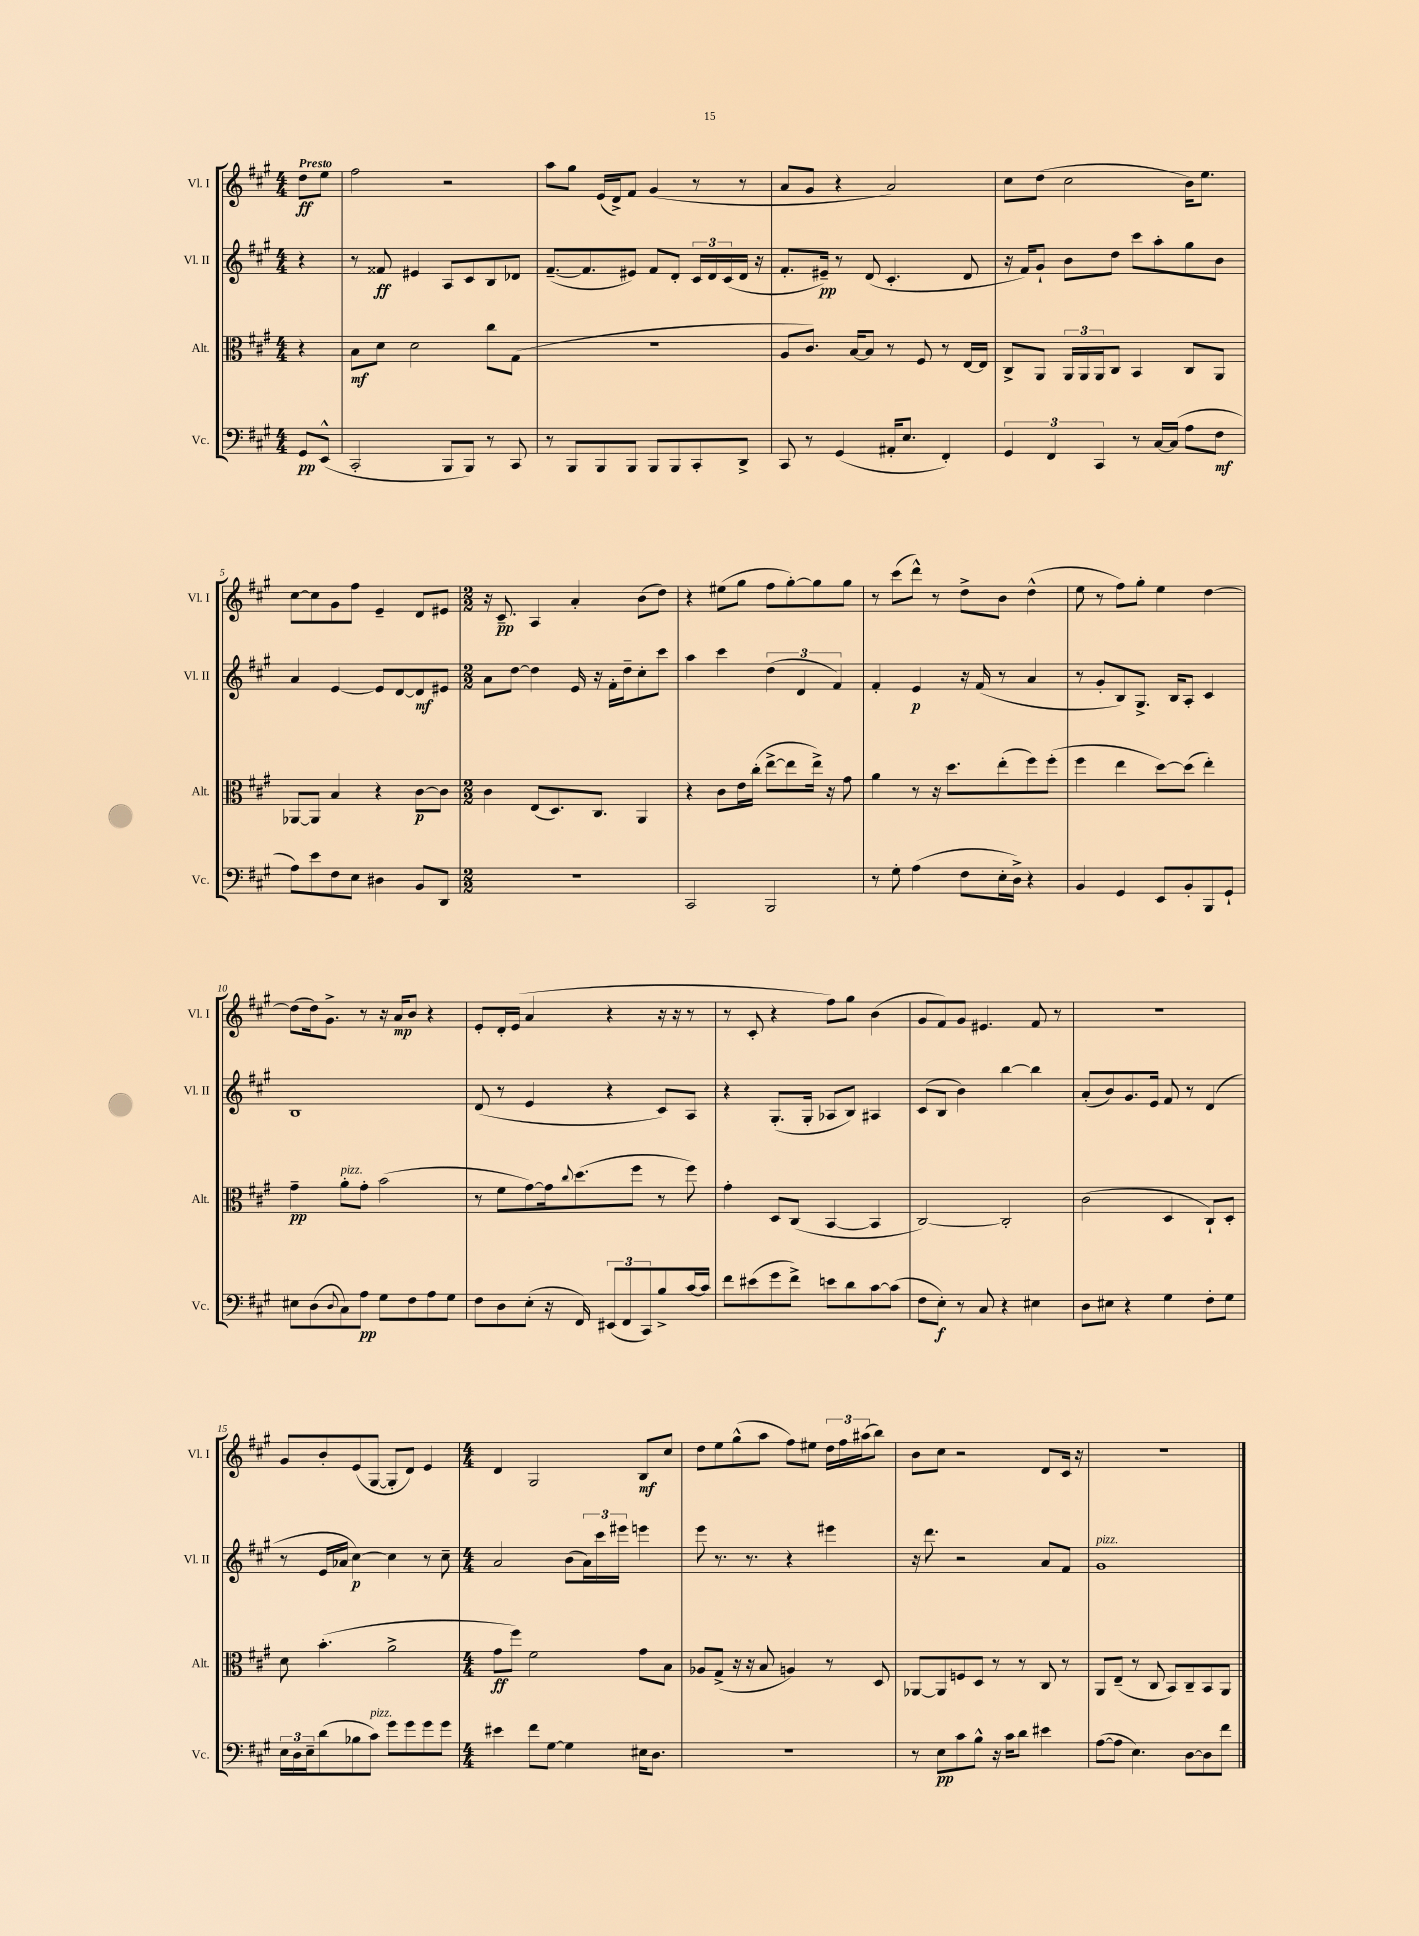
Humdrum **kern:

**kern	**dynam	**kern	**dynam	**kern	**dynam	**kern	**dynam
*part4	*part4	*part3	*part3	*part2	*part2	*part1	*part1
*staff4	*staff4	*staff3	*staff3	*staff2	*staff2	*staff1	*staff1
*I"Vc.	*	*I"Alt.	*	*I"Vl. II	*	*I"Vl. I	*
*I'Vc.	*	*I'Alt.	*	*I'Vl. II	*	*I'Vl. I	*
*clefF4	*	*clefC3	*	*clefG2	*	*clefG2	*
*k[f#c#g#]	*	*k[f#c#g#]	*	*k[f#c#g#]	*	*k[f#c#g#]	*
*M4/4	*	*M4/4	*	*M4/4	*	*M4/4	*
=	=	=	=	=	=	=	=
!	!	!	!	!	!	!LO:TX:a:B:t=Presto	!
8GG#/L	pp	4r	.	4r	.	8dd\L	ff
(8EE^^/J	.	.	.	.	.	8ee\J	.
=1	=1	=1	=1	=1	=1	=1	=1
2CC#'/	.	8B\L	mf	8r	.	2ff#\	.
.	.	8d\J	.	8f##X/	ff	.	.
.	.	2d\	.	4e#X/	.	.	.
8BBB/L	.	.	.	8A/L	.	2r	.
8BBB/J)	.	.	.	8c#/	.	.	.
8r	.	8cc#\L	.	8B/	.	.	.
8CC#/	.	(8G#\J	.	8d-X/J	.	.	.
=2	=2	=2	=2	=2	=2	=2	=2
8r	.	1r	.	([8.f#~/L	.	8aa\L	.
8BBB/L	.	.	.	.	.	8gg#\J	.
.	.	.	.	8.f#/]	.	.	.
8BBB/	.	.	.	.	.	(16e/LL	.
.	.	.	.	.	.	16d^/J)	.
8BBB/J	.	.	.	8e#X/J)	.	8f#/J	.
8BBB/L	.	.	.	8f#/L	.	(4g#/	.
8BBB/	.	.	.	8d'/J	.	.	.
8CC#'/	.	.	.	24c#/LL	.	8r	.
.	.	.	.	24d/	.	.	.
.	.	.	.	(24c#/	.	.	.
8DD^/J	.	.	.	16d/JJ	.	8r	.
.	.	.	.	16r	.	.	.
=3	=3	=3	=3	=3	=3	=3	=3
8CC#/	.	8A/L	.	8.f#'/L	.	8a/L	.
8r	.	8.c#/J)	.	.	.	8g#/J	.
.	.	.	.	16e#X~/Jk)	pp	.	.
(4GG#/	.	.	.	8r	.	4r	.
.	.	[16B/KL	.	.	.	.	.
.	.	8B/J]	.	(8d/	.	.	.
16AA#X'/KL	.	8r	.	4.c#'/	.	2a/)	.
8.E/J	.	.	.	.	.	.	.
.	.	8F#/	.	.	.	.	.
4FF#'/)	.	8r	.	.	.	.	.
.	.	[16E/LL	.	8d/	.	.	.
.	.	16E/JJ]	.	.	.	.	.
=4	=4	=4	=4	=4	=4	=4	=4
6GG#/	.	8C#^/L	.	16r	.	8cc#\L	.
.	.	.	.	16f#/KL)	.	.	.
.	.	8AA/J	.	8g#`/J	.	(8dd\J	.
6FF#/	.	.	.	.	.	.	.
.	.	24AA/LL	.	8b\L	.	2cc#\	.
.	.	24AA/	.	.	.	.	.
6CC#/	.	24AA/J	.	.	.	.	.
.	.	8C#/J	.	8dd\J	.	.	.
8r	.	4BB/	.	8ccc#\L	.	.	.
[16C#/LL	.	.	.	8aa'\	.	.	.
(16C#/JJ]	.	.	.	.	.	.	.
8A\L	.	8C#/L	.	8gg#\	.	16b\KL)	.
.	.	.	.	.	.	8.ee\J	.
8F#\J	mf	8AA/J	.	8b\J	.	.	.
!!LO:LB:g=z
=5	=5	=5	=5	=5	=5	=5	=5
8A\L)	.	[8AA-X/L	.	4a/	.	[8cc#\L	.
8e\	.	8AA-/J]	.	.	.	8cc#\]	.
8F#\	.	4B/	.	[4e/	.	8g#\	.
8E\J	.	.	.	.	.	8ff#\J	.
4D#X\	.	4r	.	8e/L]	.	4e~/	.
.	.	.	.	[8d/	.	.	.
8BB/L	.	[8c#\L	p	8d/]	mf	8d/L	.
8DD/J	.	8c#\J]	.	8e#X/J	.	8e#X/J	.
=6	=6	=6	=6	=6	=6	=6	=6
*M2/2	*	*M2/2	*	*M2/2	*	*M2/2	*
1r	.	4c#\	.	8a\L	.	16r	.
.	.	.	.	.	.	8.c#~/	pp
.	.	.	.	[8dd\J	.	.	.
.	.	(8E/L	.	4dd\]	.	4A/	.
.	.	8.D/)	.	.	.	.	.
.	.	.	.	16e/	.	4a'/	.
.	.	8.C#/J	.	16r	.	.	.
.	.	.	.	16f#'\LL	.	.	.
.	.	.	.	16dd~\J	.	.	.
.	.	4AA/	.	8cc#'\	.	(8b\L	.
.	.	.	.	8ccc#\J	.	8dd\J)	.
=7	=7	=7	=7	=7	=7	=7	=7
2CC#/	.	4r	.	4aa\	.	4r	.
.	.	8c#\L	.	4ccc#\	.	(8ee#X\L	.
.	.	16e\L	.	.	.	8gg#\J	.
.	.	(16cc#'\JJ	.	.	.	.	.
2BBB/	.	[8ee^\L	.	(6dd\	.	8ff#\L	.
.	.	8ee\]	.	.	.	[8gg#'\)	.
.	.	.	.	6d/	.	.	.
.	.	16ee^\Jk)	.	.	.	8gg#\]	.
.	.	16r	.	.	.	.	.
.	.	.	.	6f#/)	.	.	.
.	.	8g#\	.	.	.	8gg#\J	.
=8	=8	=8	=8	=8	=8	=8	=8
8r	.	4a\	.	4f#'/	.	8r	.
8G#'\	.	.	.	.	.	(8ccc#\L	.
(4A\	.	8r	.	4e/	p	8ddd^^\J)	.
.	.	16r	.	.	.	8r	.
.	.	8.dd\L	.	.	.	.	.
8F#\L	.	.	.	16r	.	8dd^\L	.
.	.	.	.	(16f#/	.	.	.
16E'\L	.	(8ee'\	.	8r	.	8b\J	.
16D^\JJ)	.	.	.	.	.	.	.
4r	.	8ff#\)	.	4a/	.	(4dd^^\	.
.	.	(8ff#'\J	.	.	.	.	.
=9	=9	=9	=9	=9	=9	=9	=9
4BB/	.	4ff#\	.	8r	.	8ee\	.
.	.	.	.	8g#'/L	.	8r	.
4GG#/	.	4ee\	.	8B/)	.	8ff#\L)	.
.	.	.	.	8.G#^/J	.	8gg#'\J	.
8EE/L	.	[8dd\L)	.	.	.	4ee\	.
.	.	.	.	16B/KL	.	.	.
8BB'/	.	(8dd\J]	.	8A'/J	.	.	.
8BBB/	.	4ee'\)	.	4c#/	.	[4dd\	.
8GG#`/J	.	.	.	.	.	.	.
!!LO:LB:g=z
=10	=10	=10	=10	=10	=10	=10	=10
8E#X\L	.	4g#~\	pp	1B	.	(8dd\L]	.
(8D\	.	.	.	.	.	16dd\k)	.
.	.	.	.	.	.	8.g#^\J	.
8qqD/	.	.	.	.	.	.	.
!	!	!LO:TX:a:i:t=pizz.	!	!	!	!	!
8C#\)	.	8a'\L	.	.	.	.	.
8A\J	pp	8g#'\J	.	.	.	8r	.
8G#\L	.	(2b\	.	.	.	16r	.
.	.	.	.	.	.	16a/KL	mp
8F#\	.	.	.	.	.	8b/J	.
8A\	.	.	.	.	.	4r	.
8G#\J	.	.	.	.	.	.	.
=11	=11	=11	=11	=11	=11	=11	=11
8F#\L	.	8r	.	(8d/	.	8e'/L	.
8D\	.	8f#\L	.	8r	.	16d'/L	.
.	.	.	.	.	.	(16e/JJ	.
(8E'\J	.	[8g#\)	.	4e/	.	4a/	.
16r	.	16g#\k]	.	.	.	.	.
.	.	8qqcc#/	.	.	.	.	.
16FF#/)	.	(8.dd\	.	.	.	.	.
(12EE#X/L	.	.	.	4r	.	4r	.
12FF#/	.	.	.	.	.	.	.
.	.	8ff#\J	.	.	.	.	.
12CC#/)	.	.	.	.	.	.	.
8B^/	.	8r	.	8c#/L)	.	16r	.
.	.	.	.	.	.	16r	.
[16c#/L	.	8ff#\)	.	8A/J	.	8r	.
16c#/JJ]	.	.	.	.	.	.	.
=12	=12	=12	=12	=12	=12	=12	=12
8f#\L	.	4g#'\	.	4r	.	8r	.
(8e#X\	.	.	.	.	.	8c#'/	.
8g#\	.	8D/L	.	(8.G#'/L	.	4r	.
8f#^\J)	.	(8C#/J	.	.	.	.	.
.	.	.	.	16G#'/Jk	.	.	.
8en\L	.	[4BB/	.	8A-X/L	.	8ff#\L)	.
8d\	.	.	.	8B/J)	.	8gg#\J	.
[8c#\	.	4BB/]	.	4A#X/	.	(4b\	.
(8c#\J]	.	.	.	.	.	.	.
=13	=13	=13	=13	=13	=13	=13	=13
8F#\L	.	[2C#/)	.	(8c#/L	.	8g#/L	.
8E'\J)	f	.	.	8B/J	.	8f#/)	.
8r	.	.	.	4b\)	.	8g#/J	.
8C#/	.	.	.	.	.	4.e#X/	.
4r	.	2C#'/]	.	[4bb\	.	.	.
4E#X\	.	.	.	4bb\]	.	8f#/	.
.	.	.	.	.	.	8r	.
=14	=14	=14	=14	=14	=14	=14	=14
8D\L	.	(2c#\	.	(8a'/L	.	1r	.
8E#X\J	.	.	.	8b/)	.	.	.
4r	.	.	.	8.g#/	.	.	.
.	.	.	.	16e/Jk	.	.	.
4G#\	.	4D/	.	8f#/	.	.	.
.	.	.	.	8r	.	.	.
8F#'\L	.	8C#`/L)	.	(4d/	.	.	.
8G#\J	.	8D'/J	.	.	.	.	.
!!LO:LB:g=z
=15	=15	=15	=15	=15	=15	=15	=15
24E\LL	.	8d\	.	8r	.	8g#/L	.
24D\	.	.	.	.	.	.	.
24E~\J	.	.	.	.	.	.	.
(8d\	.	(4.b'\	.	16e/LL	.	8b'/	.
.	.	.	.	16a-X/JJ	.	.	.
8B-X\	.	.	.	[4cc#\)	p	(8e/	.
!LO:TX:a:i:t=pizz.	!	!	!	!	!	!	!
8c#\J)	.	.	.	.	.	[8G#/J	.
8g#\L	.	2a^\	.	4cc#\]	.	8G#'/L]	.
8g#\	.	.	.	.	.	8d/J)	.
8g#\	.	.	.	8r	.	4e/	.
8g#\J	.	.	.	8cc#~\	.	.	.
=16	=16	=16	=16	=16	=16	=16	=16
*M4/4	*	*M4/4	*	*M4/4	*	*M4/4	*
4e#X\	.	8g#\L	ff	2a/	.	4d/	.
.	.	8ff#\J)	.	.	.	.	.
8f#\L	.	2f#\	.	.	.	2G#/	.
[8G#\J	.	.	.	.	.	.	.
4G#\]	.	.	.	(8b\L	.	.	.
.	.	.	.	24a\L)	.	.	.
.	.	.	.	24ccc#\	.	.	.
.	.	.	.	24eee#X\JJ	.	.	.
16E#X\KL	.	8g#\L	.	4eeen\	.	8B/L	mf
8.D\J	.	.	.	.	.	.	.
.	.	8B\J	.	.	.	8cc#/J	.
=17	=17	=17	=17	=17	=17	=17	=17
1r	.	8A-X/L	.	8eee\	.	8dd\L	.
.	.	(8G#^/J	.	8.r	.	8ee\	.
.	.	16r	.	.	.	(8gg#^^\	.
.	.	16r	.	8.r	.	.	.
.	.	8B/	.	.	.	8aa\J	.
.	.	4An/)	.	4r	.	8ff#\L)	.
.	.	.	.	.	.	8ee#X\J	.
.	.	8r	.	4eee#X\	.	24dd\LL	.
.	.	.	.	.	.	24ff#\	.
.	.	.	.	.	.	(24aa#X\J	.
.	.	8D/	.	.	.	8bb\J)	.
=18	=18	=18	=18	=18	=18	=18	=18
8r	.	[8AA-X/L	.	16r	.	8b\L	.
.	.	.	.	8.ddd\	.	.	.
8E\L	pp	8AA-/]	.	.	.	8cc#\J	.
8c#\	.	8Fn/	.	2r	.	2r	.
8B^^\J	.	8D/J	.	.	.	.	.
16r	.	8r	.	.	.	.	.
16c#\KL	.	.	.	.	.	.	.
8d\J	.	8r	.	.	.	.	.
4e#X\	.	8C#/	.	8a/L	.	8d/L	.
.	.	8r	.	8f#/J	.	16c#/Jk	.
.	.	.	.	.	.	16r	.
=19	=19	=19	=19	=19	=19	=19	=19
!	!	!	!	!LO:TX:a:i:t=pizz.	!	!	!
([8A\L	.	8AA/L	.	1g#	.	1r	.
8A\J]	.	(8E~/J	.	.	.	.	.
4.E\)	.	8r	.	.	.	.	.
.	.	8C#/	.	.	.	.	.
.	.	8BB/L)	.	.	.	.	.
[8D\L	.	8C#~/	.	.	.	.	.
8D\]	.	8BB/	.	.	.	.	.
8f#\J	.	8AA/J	.	.	.	.	.
==	==	==	==	==	==	==	==
*-	*-	*-	*-	*-	*-	*-	*-
